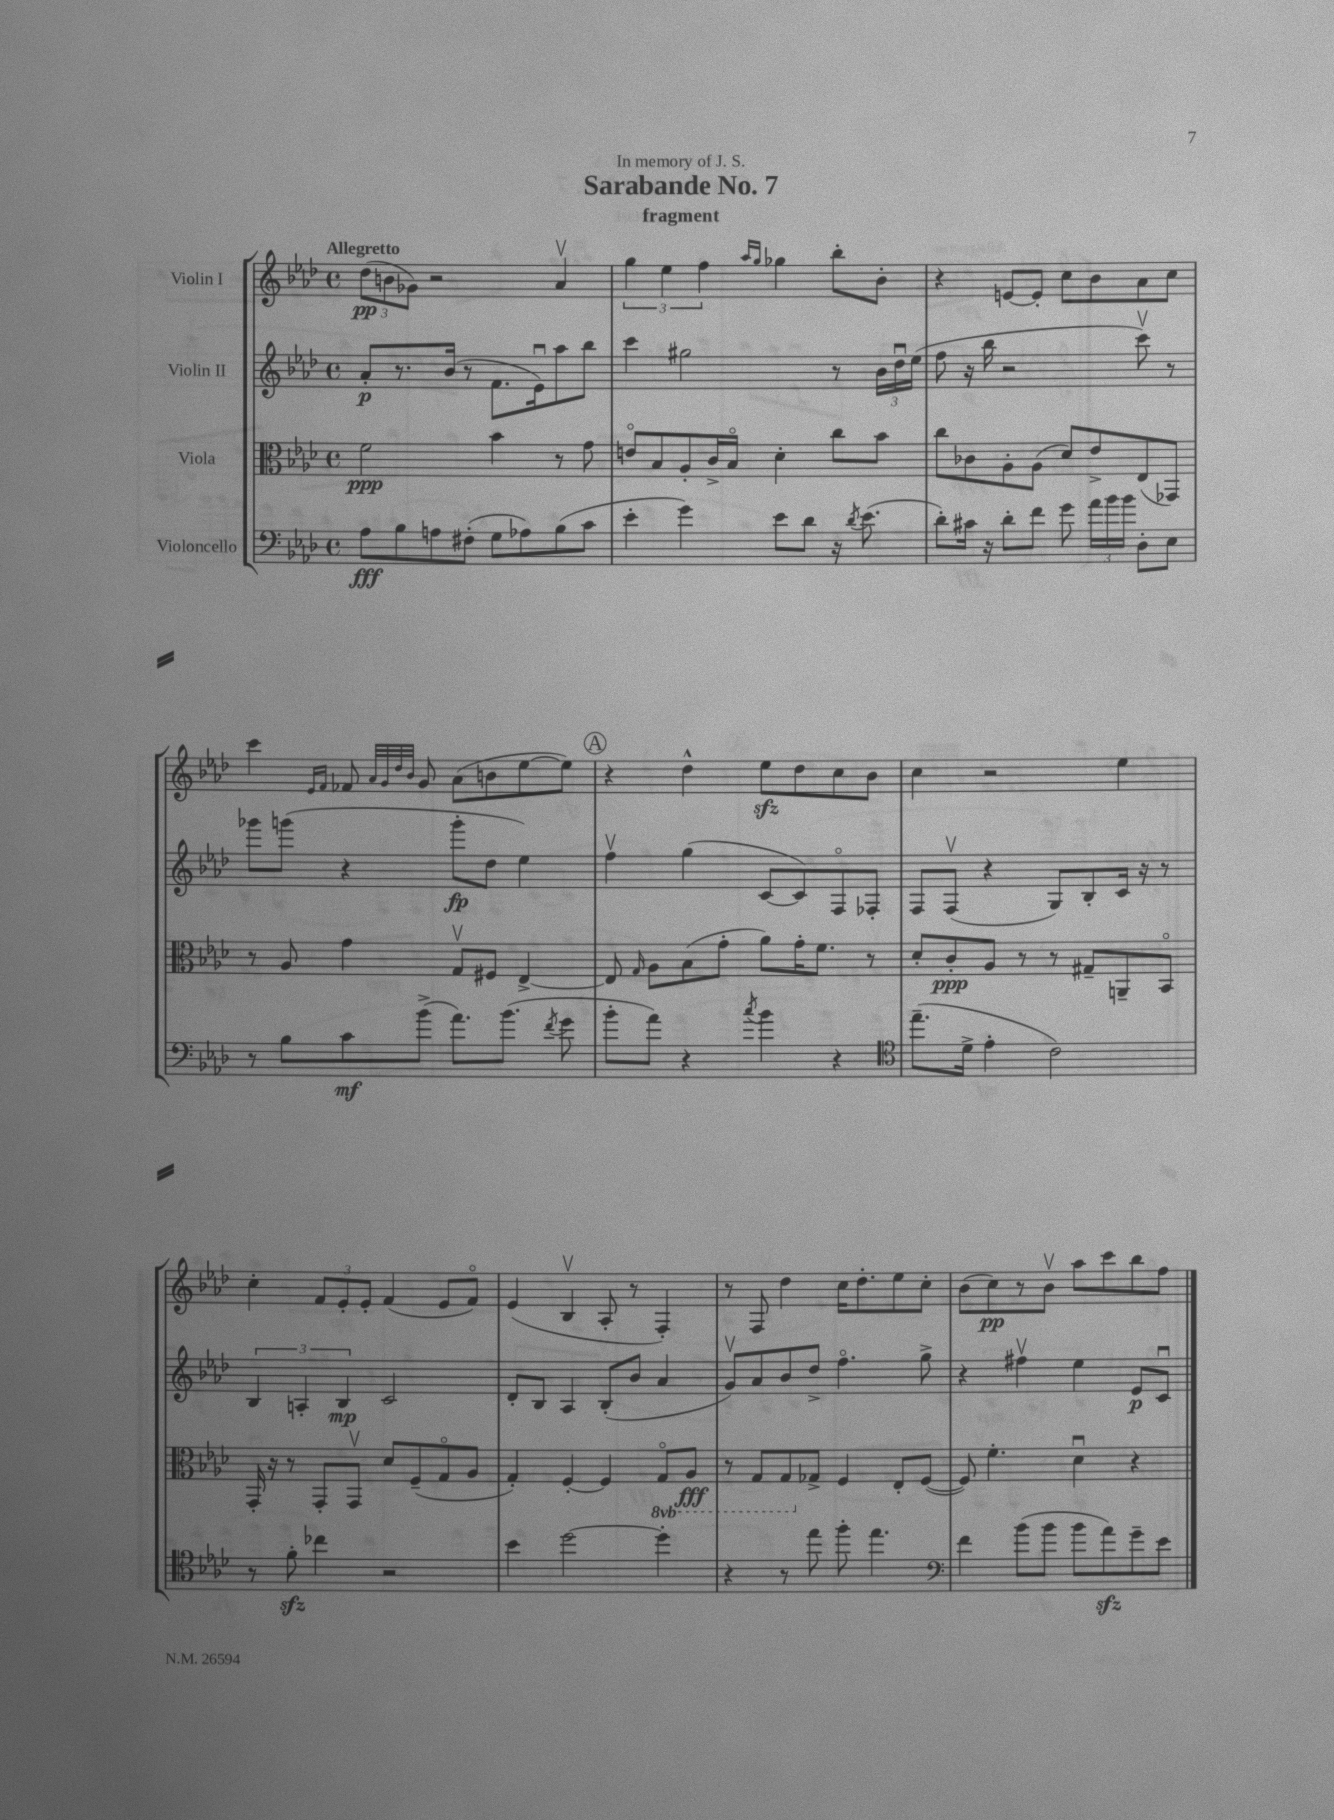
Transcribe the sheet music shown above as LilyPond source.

\header { title = "Sarabande No. 7" subtitle = "fragment" dedication = "In memory of J. S." }
<<
\new StaffGroup <<
\new Staff = "s0" \with { instrumentName = "Violin I" } {
    \clef treble \key aes \major \defaultTimeSignature \time 4/4 \tempo "Allegretto"
    \autoBeamOff \tuplet 3/2 { des''8[\pp( b'8 ges'8]) } r2 aes'4\upbow |
    \tuplet 3/2 { g''4 ees''4 f''4 } \grace { aes''16[ g''16] } ges''4 bes''8[-. bes'8]-. |
    r4 e'8[~ e'8]-. c''8[ bes'8 aes'8 c''8] |
    c'''4 \grace { ees'16[ f'16] } fes'8 \grace { aes'32[ g'32 des''32 bes'32] } g'8 aes'8[( b'8 ees''8~ ees''8]) |
    \mark \markup { \circle "A" } r4 des''4-^ ees''8[\sfz des''8 c''8 bes'8] |
    c''4 r2 ees''4 |
    c''4-. \tuplet 3/2 { f'8[ ees'8-. ees'8]-. } f'4( ees'8[ f'8]\flageolet) |
    ees'4( bes4\upbow aes8-. r8 f4-.) |
    r8 f8 des''4 c''16[ des''8.-. ees''8 c''8]-. |
    bes'8[( c''8\pp) r8 bes'8]\upbow aes''8[ c'''8 bes''8 f''8] \bar "|." |
}
\new Staff = "s1" \with { instrumentName = "Violin II" } {
    \clef treble \key aes \major \defaultTimeSignature \time 4/4
    \autoBeamOff aes'8[-.\p r8. bes'16]( r8 f'8.[ ees'16\downbow) aes''8 bes''8] |
    c'''4 gis''2 r8 \tuplet 3/2 { bes'16[ des''16\downbow ees''16]( } |
    f''8 r16 bes''16 r2 c'''8\upbow) r8 |
    ges'''8[ g'''8]( r4 g'''8[-.\fp des''8] ees''4) |
    \mark \markup { \circle "A" } f''4\upbow g''4( c'8[~ c'8) f8\flageolet fes8]-. |
    f8[ f8]\upbow( r4 g8[) bes8-. c'16] r16 r8 |
    \tuplet 3/2 { bes4 a4-. bes4\mp } c'2 |
    des'8[-. bes8] aes4 bes8[-.( bes'8] aes'4 |
    g'8[\upbow) aes'8 bes'8 des''8]-> f''4.\flageolet g''8-> |
    r4 fis''4\upbow ees''4 ees'8[\p c'8]\downbow \bar "|." |
}
\new Staff = "s2" \with { instrumentName = "Viola" } {
    \clef alto \key aes \major \defaultTimeSignature \time 4/4 \set Staff.ottavationMarkups = #ottavation-simple-ordinals
    \autoBeamOff f'2\ppp bes'4 r8 g'8 |
    e'8[\flageolet bes8 aes8-. c'16-> bes16]\flageolet des'4-. c''8[ bes'8] |
    c''8[ ces'8 aes8-. aes8]( des'8[) ees'8-> ees8( ges,8]) |
    r8 aes8 g'4 g8[\upbow fis8] ees4~-> |
    \mark \markup { \circle "A" } ees8 \grace { g16 } aes8[ bes8( g'8]-. aes'8[) g'16-. f'8.] r8 |
    des'8[-. c'8-.\ppp aes8] r8 r8 gis8[-- a,8-- bes,8]\flageolet |
    g,16-. r16 r8 g,8[-. g,8]\upbow des'8[ f8--( g8\flageolet aes8] |
    g4-.) f4~-. f4 \ottava #-1 g,8[\flageolet aes,8]\fff |
    r8 g,8[ g,8 \ottava #0 ges8]-> f4 ees8[-. f8]~( |
    f8) f'4.-. des'4\downbow r4 \bar "|." |
}
\new Staff = "s3" \with { instrumentName = "Violoncello" } {
    \clef bass \key aes \major \defaultTimeSignature \time 4/4
    \autoBeamOff aes8[\fff bes8 a8 fis8]-.( g8[ aes8) bes8( c'8] |
    ees'4-. g'4) ees'8[ des'8] r16 \acciaccatura { des'8 } ees'8.( |
    des'8[-.) cis'16] r16 des'8[-. f'8] g'8 \tuplet 3/2 { aes'16[ bes'16 bes'16] } des8[-. ees8] |
    r8 bes8[ c'8\mf bes'8]->( aes'8.[) bes'8.]( \acciaccatura { f'8 } g'8 |
    \mark \markup { \circle "A" } bes'8[-. aes'8]) r4 \acciaccatura { c''8 } bes'4 r4 |
    \clef tenor ees''8.[--( des'16]-> ees'4-. c'2) |
    r8 f'8-.\sfz ces''4 r2 |
    bes'4 des''2~ des''4-. |
    r4 r8 ees''8 f''8-. ees''4. |
    \clef bass f'4 bes'8[( bes'8] bes'8[ aes'8\sfz) g'8-- ees'8] \bar "|." |
}
>>
>>
\layout { \context { \Score \remove "Bar_number_engraver" } }
